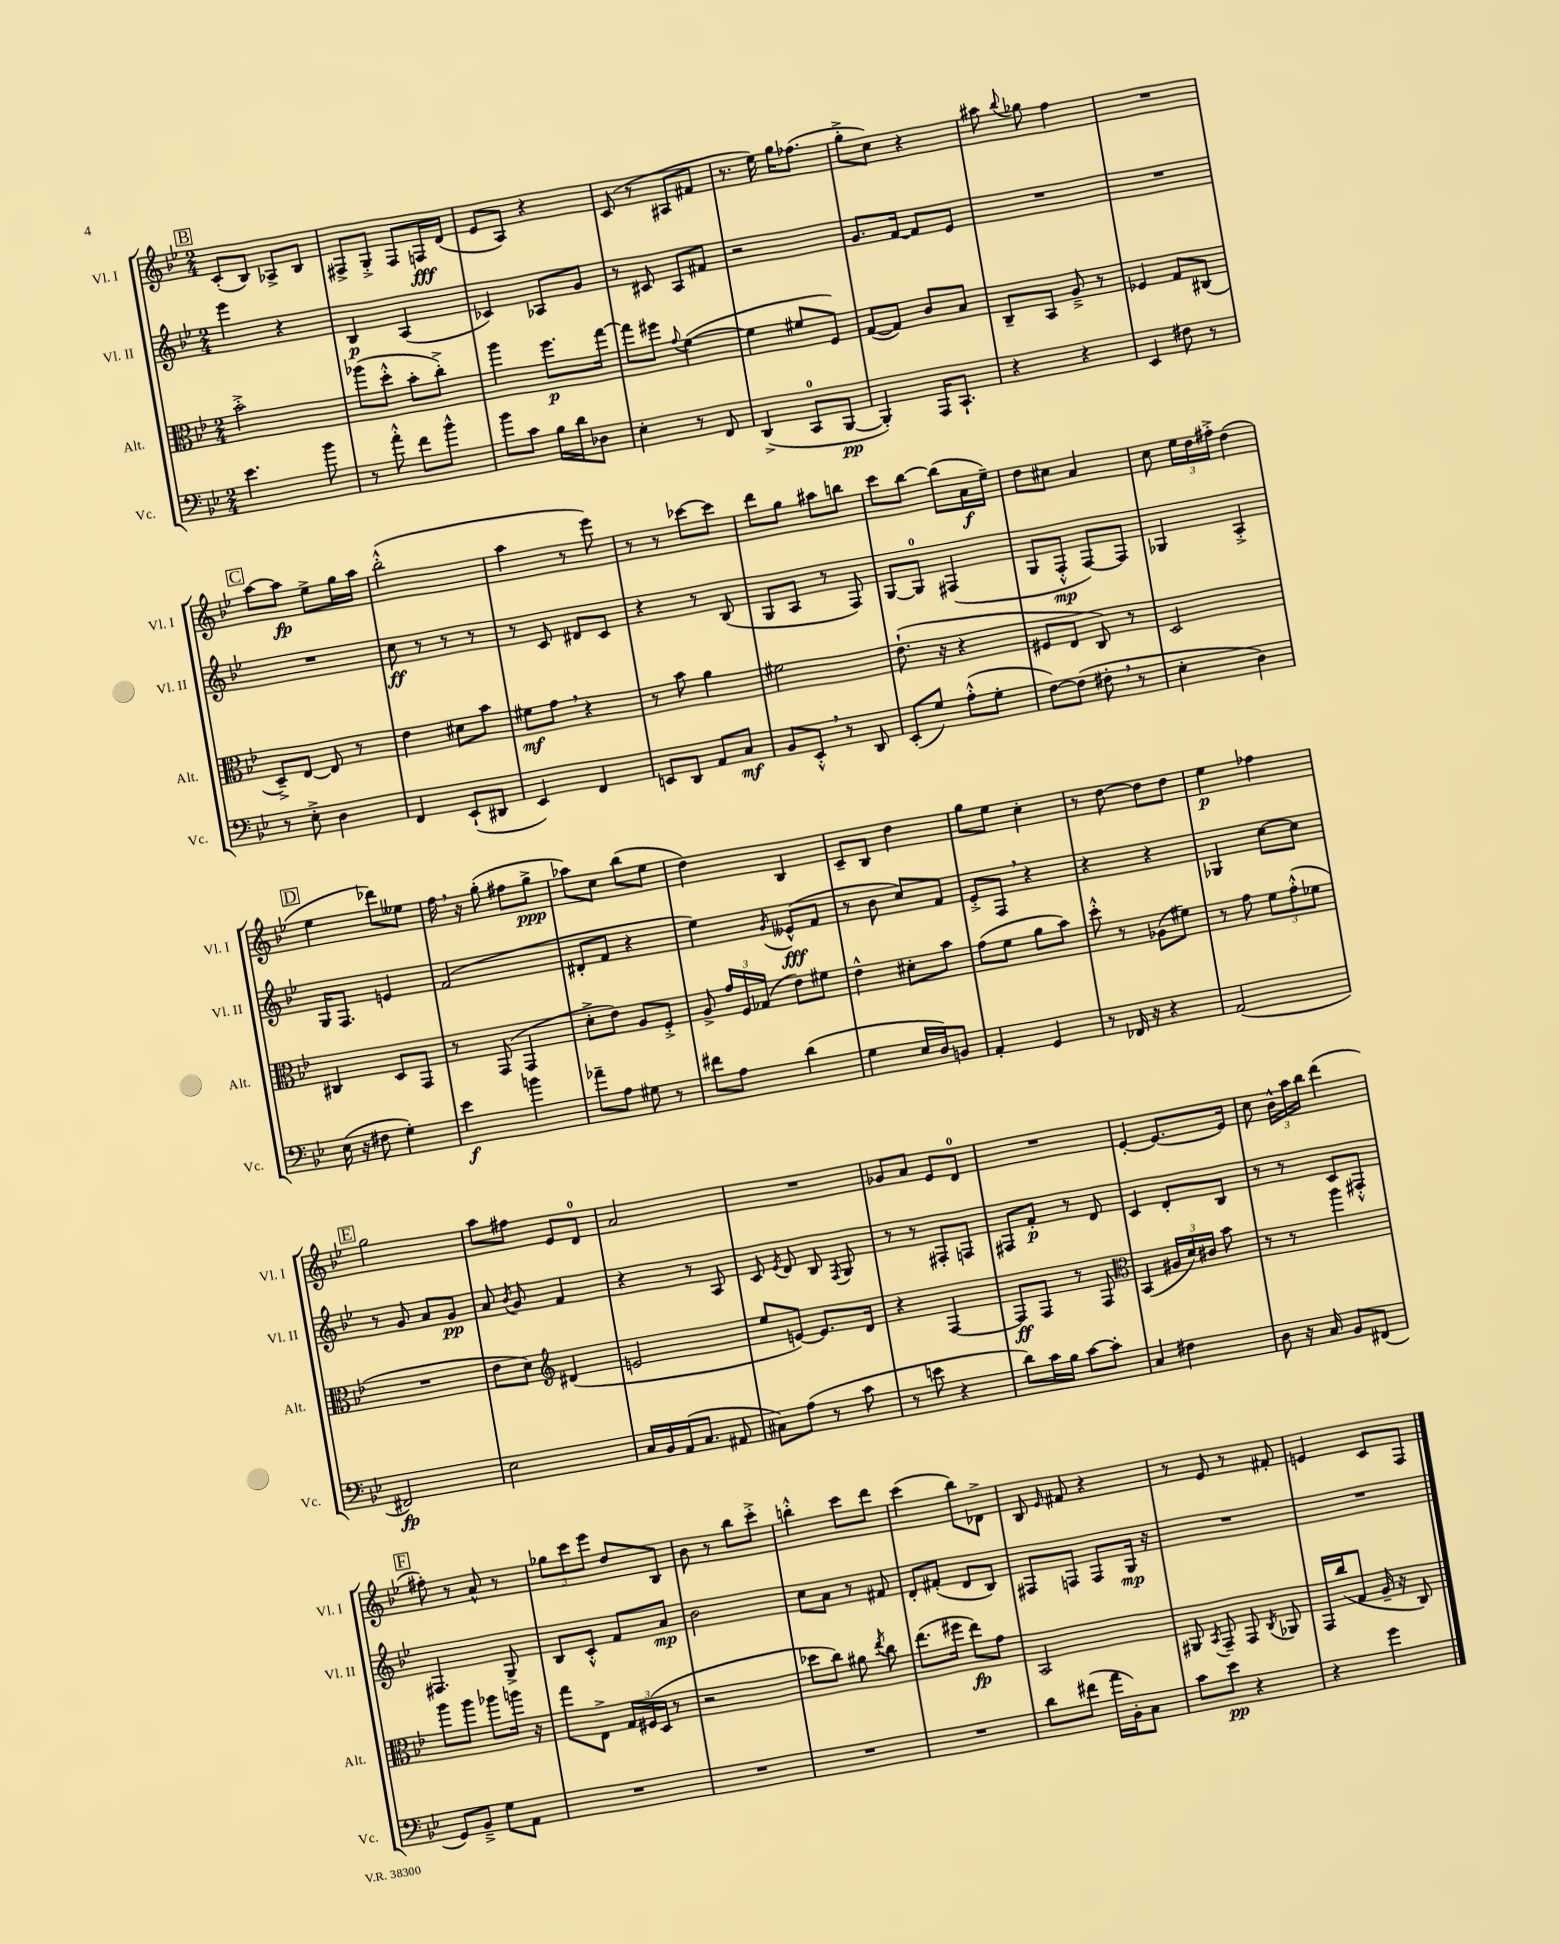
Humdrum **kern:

**kern	**dynam	**kern	**dynam	**kern	**dynam	**kern	**dynam
*part4	*part4	*part3	*part3	*part2	*part2	*part1	*part1
*staff4	*staff4	*staff3	*staff3	*staff2	*staff2	*staff1	*staff1
*I"Vc.	*	*I"Alt.	*	*I"Vl. II	*	*I"Vl. I	*
*I'Vc.	*	*I'Alt.	*	*I'Vl. II	*	*I'Vl. I	*
*clefF4	*	*clefC3	*	*clefG2	*	*clefG2	*
*k[b-e-]	*	*k[b-e-]	*	*k[b-e-]	*	*k[b-e-]	*
*M2/4	*	*M2/4	*	*M2/4	*	*M2/4	*
!!LO:REH:place=s1:t=B
=31	=31	=31	=31	=31	=31	=31	=31
4.e-\	.	2b-'^\	.	4eee-\	.	(8c'/L	.
.	.	.	.	.	.	8B-/J)	.
.	.	.	.	4r	.	8A-X^/L	.
8b-\	.	.	.	.	.	8B-/J	.
=32	=32	=32	=32	=32	=32	=32	=32
8r	.	(8aa-X\L	.	4B-/	p	8F#X^/L	.
8a'^^\	.	8dd'^^\J	.	.	.	8G'^/J	.
8f\L	.	8b-'\L	.	(4A/	.	8F#/L	.
8b-^^\J	.	8cc'^\J)	.	.	.	16Fn/L	fff
.	.	.	.	.	.	(16d/JJ	.
=33	=33	=33	=33	=33	=33	=33	=33
8b-\L	.	4aa\	.	4c-X/)	.	8e-/L	.
8c\J	.	.	.	.	.	8A/J)	.
16B-\LL	.	8.ff\L	p	8A-X/L	.	4r	.
16d\J	.	.	.	.	.	.	.
8D-X\J	.	.	.	8g/J	.	.	.
.	.	[16gg\Jk	.	.	.	.	.
=34	=34	=34	=34	=34	=34	=34	=34
4E-'\	.	8gg\L]	.	8r	.	(8c/	.
.	.	8ff#X\J	.	8c#X/	.	8r	.
.	.	8qqg/	.	.	.	.	.
8r	.	([4f\	.	8A/L	.	8A#X/L	.
8FF/	.	.	.	8f#X/J	.	8f#X/J	.
=35	=35	=35	=35	=35	=35	=35	=35
(4DD^/	.	4f\]	.	2r	.	8.r	.
.	.	.	.	.	.	16ee-\)	.
8CC/L	.	8f#X/L	.	.	.	16gg\KL	.
.	.	.	.	.	.	(8.ff-X\J	.
[8BBB-/J	pp	8F/J)	.	.	.	.	.
=36	=36	=36	=36	=36	=36	=36	=36
4BBB-'/])	.	([8G/L	.	8.g/L	.	8gg'^\L	.
.	.	8G/J])	.	.	.	8cc\J)	.
.	.	.	.	[16f/Jk	.	.	.
16AAA/KL	.	8c/L	.	8f/L]	.	4r	.
8.CC`/J	.	.	.	.	.	.	.
.	.	8B-/J	.	8e-/J	.	.	.
=37	=37	=37	=37	=37	=37	=37	=37
4r	.	8C~/L	.	2r	.	8aa#X\	.
.	.	.	.	.	.	8qqbb-/	.
.	.	8BB-/J	.	.	.	8gg-X\	.
4r	.	8A~^/	.	.	.	4ff\	.
.	.	8r	.	.	.	.	.
=38	=38	=38	=38	=38	=38	=38	=38
4EE-/	.	4F-X/	.	2r	.	2r	.
8F#X\	.	8G/L	.	.	.	.	.
8r	.	(8C#X/J	.	.	.	.	.
!!LO:LB:g=z
!!LO:REH:place=s1:t=C
=39	=39	=39	=39	=39	=39	=39	=39
8r	.	8D~^/L)	.	2r	.	[8aa\L	.
8E-'^\	.	[8E-/J	.	.	.	8aa\J]	fp
4D\	.	8E-/]	.	.	.	8ee-^\L	.
.	.	8r	.	.	.	16gg\L	.
.	.	.	.	.	.	16aa\JJ	.
=40	=40	=40	=40	=40	=40	=40	=40
4FF/	.	4e-\	.	8cc\	ff	(2bb-'^^\	.
.	.	.	.	8r	.	.	.
(8EE-`/L	.	8d#X\L	.	8r	.	.	.
8DD#X/J	.	8b-\J	.	8r	.	.	.
=41	=41	=41	=41	=41	=41	=41	=41
4EE-/)	.	8f#X\L	mf	8r	.	4aa\	.
.	.	8g,\J	.	8c/	.	.	.
4FF/	.	4r	.	8d#X/L	.	8r	.
.	.	.	.	8c/J	.	8eee-\)	.
=42	=42	=42	=42	=42	=42	=42	=42
8EEn/L	.	8r	.	4r	.	8r	.
8DD/J	.	8b-\	.	.	.	8r	.
8AA/L	.	4a\	.	8r	.	[8ccc-X\L	.
8C/J	mf	.	.	(8B-/	.	8ccc-\J]	.
=43	=43	=43	=43	=43	=43	=43	=43
8BB-/L	.	2f#X\	.	8G/L	.	8ddd\L	.
8EE-'^^,/J	.	.	.	8A/J	.	8gg\J	.
8r	.	.	.	8r	.	8aa#X\L	.
8DD/	.	.	.	8F/)	.	8bbn\J	.
=44	=44	=44	=44	=44	=44	=44	=44
(8EE-'/L	.	(8.e-`\	.	[8G/L	.	8ccc\L	.
8G/J)	.	.	.	8G/J]	.	[8bb-\J	.
.	.	16r	.	.	.	.	.
(8A'^^\L	.	4r	.	(4F#X/	.	(8bb-\L]	.
8G'\J	.	.	.	.	.	16a\L	f
.	.	.	.	.	.	16ee-~\JJ)	.
=45	=45	=45	=45	=45	=45	=45	=45
[8F\L)	.	8F#X/L	.	8G/L	.	8dd\L	.
(8F\J]	.	8E-/J	.	8F'^^/J	mp	8cc#X\J	.
8F#X',\	.	8C/)	.	[8F/L)	.	4a/	.
8r	.	8r	.	8F/J]	.	.	.
=46	=46	=46	=46	=46	=46	=46	=46
4E-'\	.	2D/	.	4G-X/	.	8cc\	.
.	.	.	.	.	.	24ee-\LL	.
.	.	.	.	.	.	24dd\	.
.	.	.	.	.	.	24ff#X'^\JJ	.
4D\)	.	.	.	4A'^/	.	(4dd\	.
!!LO:LB:g=z
!!LO:REH:place=s1:t=D
=47	=47	=47	=47	=47	=47	=47	=47
(16E-\	.	4C#X/	.	16G/KL	.	4ee-\	.
16r	.	.	.	8.F/J	.	.	.
8F#X\	.	.	.	.	.	.	.
4G'\)	.	8D/L	.	4en/	.	8ddd-X\L)	.
.	.	8GG/J	.	.	.	8ee--X\J	.
=48	=48	=48	=48	=48	=48	=48	=48
4e-\	f	8r	.	(2f/	.	16ff,\	.
.	.	.	.	.	.	16r	.
.	.	(8GG/	.	.	.	(8gg'\	.
4bn\	.	4GG/	.	.	.	8ff#X\L	.
.	.	.	.	.	.	8gg^\J	ppp
=49	=49	=49	=49	=49	=49	=49	=49
8a-X~\L	.	8d'^\L	.	8d#X'/L	.	8aa-X\L)	.
8A\J	.	8e-\J)	.	8f/J	.	8cc\J	.
8G#X\	.	8A/L	.	4r	.	(8bb-\L	.
8r	.	8F'^/J	.	.	.	8ee-\J	.
=50	=50	=50	=50	=50	=50	=50	=50
8f#X\L	.	8A^/	.	4ee-\)	.	4dd\)	.
8A\J	.	24g/LL	.	.	.	.	.
.	.	24F/	.	.	.	.	.
.	.	(24G-X/JJ	.	.	.	.	.
.	.	.	.	8qg/	.	.	.
(4d\	.	8e-\L)	.	(8e--X^^/L	fff	4B-/	.
.	.	8f#X\J	.	8f/J	.	.	.
=51	=51	=51	=51	=51	=51	=51	=51
4G\	.	4e-^^\	.	8r	.	8c~/L	.
.	.	.	.	8b-\	.	8B-/J	.
16E-/LL	.	8d#X'\L	.	8cc/L)	.	4dd\	.
16D/J)	.	.	.	.	.	.	.
8BBn/J	.	8b-\J	.	8f/J	.	.	.
=52	=52	=52	=52	=52	=52	=52	=52
4AA'/	.	(8g\L	.	8e-'^/L	.	8gg\L	.
.	.	8f\J	.	8F,/J	.	8ee-\J	.
4GG/	.	8a\L	.	4r	.	4cc'\	.
.	.	8b-\J)	.	.	.	.	.
=53	=53	=53	=53	=53	=53	=53	=53
8r	.	8dd'^^\	.	4r	.	8r	.
16FF-X/	.	8r	.	.	.	[8dd\	.
16r	.	.	.	.	.	.	.
4r	.	(8A-X\L	.	4r	.	8dd\L]	.
.	.	8f#X\J)	.	.	.	8dd\J	.
=54	=54	=54	=54	=54	=54	=54	=54
(2AA/	.	8r	.	4G-X/	.	4ee-\	p
.	.	8g\	.	.	.	.	.
.	.	12f\L	.	[8cc\L	.	4ff-X\	.
.	.	(12g'^^\	.	.	.	.	.
.	.	.	.	8cc\J]	.	.	.
.	.	12f-X\J	.	.	.	.	.
!!LO:LB:g=z
!!LO:REH:place=s1:t=E
=55	=55	=55	=55	=55	=55	=55	=55
2FF#X/)	fp	2r	.	8r	.	2gg\	.
.	.	.	.	8g/	.	.	.
.	.	.	.	8a/L	.	.	.
.	.	.	.	8g/J	pp	.	.
=56	=56	=56	=56	=56	=56	=56	=56
2E-\	.	8e-\L	.	8a/	.	8aa\L	.
.	.	.	.	8qb-/	.	.	.
.	.	8d\J)	.	8g/	.	8ff#X\J	.
*	*	*clefG2	*	*	*	*	*
.	.	(4d#X/	.	4f/	.	8e-/L	.
.	.	.	.	.	.	8d/J	.
=57	=57	=57	=57	=57	=57	=57	=57
16C/LL	.	2en/	.	4r	.	2a/	.
16BB-/	.	.	.	.	.	.	.
(16AA/J	.	.	.	.	.	.	.
8.C/J	.	.	.	.	.	.	.
.	.	.	.	8r	.	.	.
8AA#X/	.	.	.	8A/	.	.	.
=58	=58	=58	=58	=58	=58	=58	=58
8C#X\L)	.	8ee-/L	.	8c/	.	2r	.
.	.	.	.	8qe-/	.	.	.
(8A\J	.	[8en/J)	.	8d/	.	.	.
8r	.	8.e/L]	.	8B-/	.	.	.
.	.	.	.	8qF/	.	.	.
8c\	.	.	.	8G/	.	.	.
.	.	16d/Jk	.	.	.	.	.
=59	=59	=59	=59	=59	=59	=59	=59
8r	.	4r	.	8r	.	8g-X/L	.
8en\	.	.	.	8r	.	8a/J	.
4r	.	[4F/	.	8F#X'/L	.	8e-/L	.
.	.	.	.	8Fn/J	.	8d/J	.
=60	=60	=60	=60	=60	=60	=60	=60
8d\L)	.	8F/L]	ff	8F#X/L	.	2r	.
16c\L	.	8F/J	.	8f'/J	p	.	.
16B-\JJ	.	.	.	.	.	.	.
[8c\L	.	8r	.	8r	.	.	.
8c'\J]	.	8F/	.	8d/	.	.	.
=61	=61	=61	=61	=61	=61	=61	=61
*	*	*clefC3	*	*	*	*	*
4C/	.	(4BB-/	.	4c/	.	[4e-'/	.
4F#X\	.	24A#X/LL	.	8d'/L	.	8.e-/L_	.
.	.	24d/)	.	.	.	.	.
.	.	24c#X/JJ	.	.	.	.	.
.	.	8b-\	.	8B-/J	.	.	.
.	.	.	.	.	.	16e-/Jk]	.
=62	=62	=62	=62	=62	=62	=62	=62
8D\	.	8r	.	8r	.	8cc\	.
16r	.	8r	.	8r	.	24b-^^\LL	.
.	.	.	.	.	.	24aa\	.
16C/	.	.	.	.	.	.	.
.	.	.	.	.	.	24bb-\JJ	.
8BB-/L	.	4aa\	.	8c/L	.	(4ddd\	.
(8FF#X/J	.	.	.	8F#X'^^/J	.	.	.
!!LO:LB:g=z
!!LO:REH:place=s1:t=F
=63	=63	=63	=63	=63	=63	=63	=63
8GG/L)	.	8aa\L	.	4.F#X/	.	8ff#X'\)	.
8BB-~^/J	.	8aa\J	.	.	.	8r	.
8G\L	.	8aa-X\L	.	.	.	8a^^/	.
8AA\J	.	16aan\Jk	.	8G^/	.	8r	.
.	.	16r	.	.	.	.	.
=64	=64	=64	=64	=64	=64	=64	=64
2r	.	8gg\L	.	8B-/L	.	12gg-X\L	.
.	.	.	.	.	.	12ccc\	.
.	.	8E-^\J	.	8c'^^/J	.	.	.
.	.	.	.	.	.	12eee-\J	.
.	.	24G/LL	.	8f/L	.	8dd/L	.
.	.	(24F#X/	.	.	.	.	.
.	.	24D/JJ	.	.	.	.	.
.	.	8r	.	8a/J	mp	8B-/J	.
=65	=65	=65	=65	=65	=65	=65	=65
2r	.	2r	.	2b-\	.	8b-\	.
.	.	.	.	.	.	8r	.
.	.	.	.	.	.	8bb-\L	.
.	.	.	.	.	.	8ccc'^\J	.
=66	=66	=66	=66	=66	=66	=66	=66
2r	.	8dd-X\L	.	8cc\L	.	4bbn'^^\	.
.	.	8cc\J)	.	8a\J	.	.	.
.	.	8a#X\	.	8r	.	8ccc\L	.
.	.	8qee-/	.	.	.	.	.
.	.	8cc\	.	8f#X/	.	8ddd\J	.
=67	=67	=67	=67	=67	=67	=67	=67
2r	.	(8.ee-\L	.	8d'/L	.	(4ccc\	.
.	.	.	.	(8f#X'/J	.	.	.
.	.	16ff#X\Jk	.	.	.	.	.
.	.	8ee-\L)	fp	8d/L	.	8bb-\L)	.
.	.	8g\J	.	8B-/J)	.	8d-X^\J	.
=68	=68	=68	=68	=68	=68	=68	=68
8d\L	.	2BB-/	.	8F#X/L	.	8B-/	.
.	.	.	.	.	.	16qqe-/	.
(8f#X\J	.	.	.	8Fn/J	.	8f#X/	.
16a\LL	.	.	.	8F/L	.	4r	.
16BB-'\J)	.	.	.	.	.	.	.
8C\J	.	.	.	16G/Jk	mp	.	.
.	.	.	.	16r	.	.	.
=69	=69	=69	=69	=69	=69	=69	=69
8c\L	.	8AA#X/	.	2r	.	8r	.
.	.	8qBB-/	.	.	.	.	.
8e-\J	pp	8GG~/	.	.	.	8e-/	.
4r	.	8GG/	.	.	.	8r	.
.	.	8qC/	.	.	.	.	.
.	.	8AA-X/	.	.	.	8f#X'/	.
=70	=70	=70	=70	=70	=70	=70	=70
4r	.	16GG/LL	.	2r	.	4en/	.
.	.	(16cc/J	.	.	.	.	.
.	.	8G/J	.	.	.	.	.
4g\	.	16A~/	.	.	.	8c/L	.
.	.	16r	.	.	.	.	.
.	.	8C/)	.	.	.	8F/J	.
==	==	==	==	==	==	==	==
*-	*-	*-	*-	*-	*-	*-	*-
